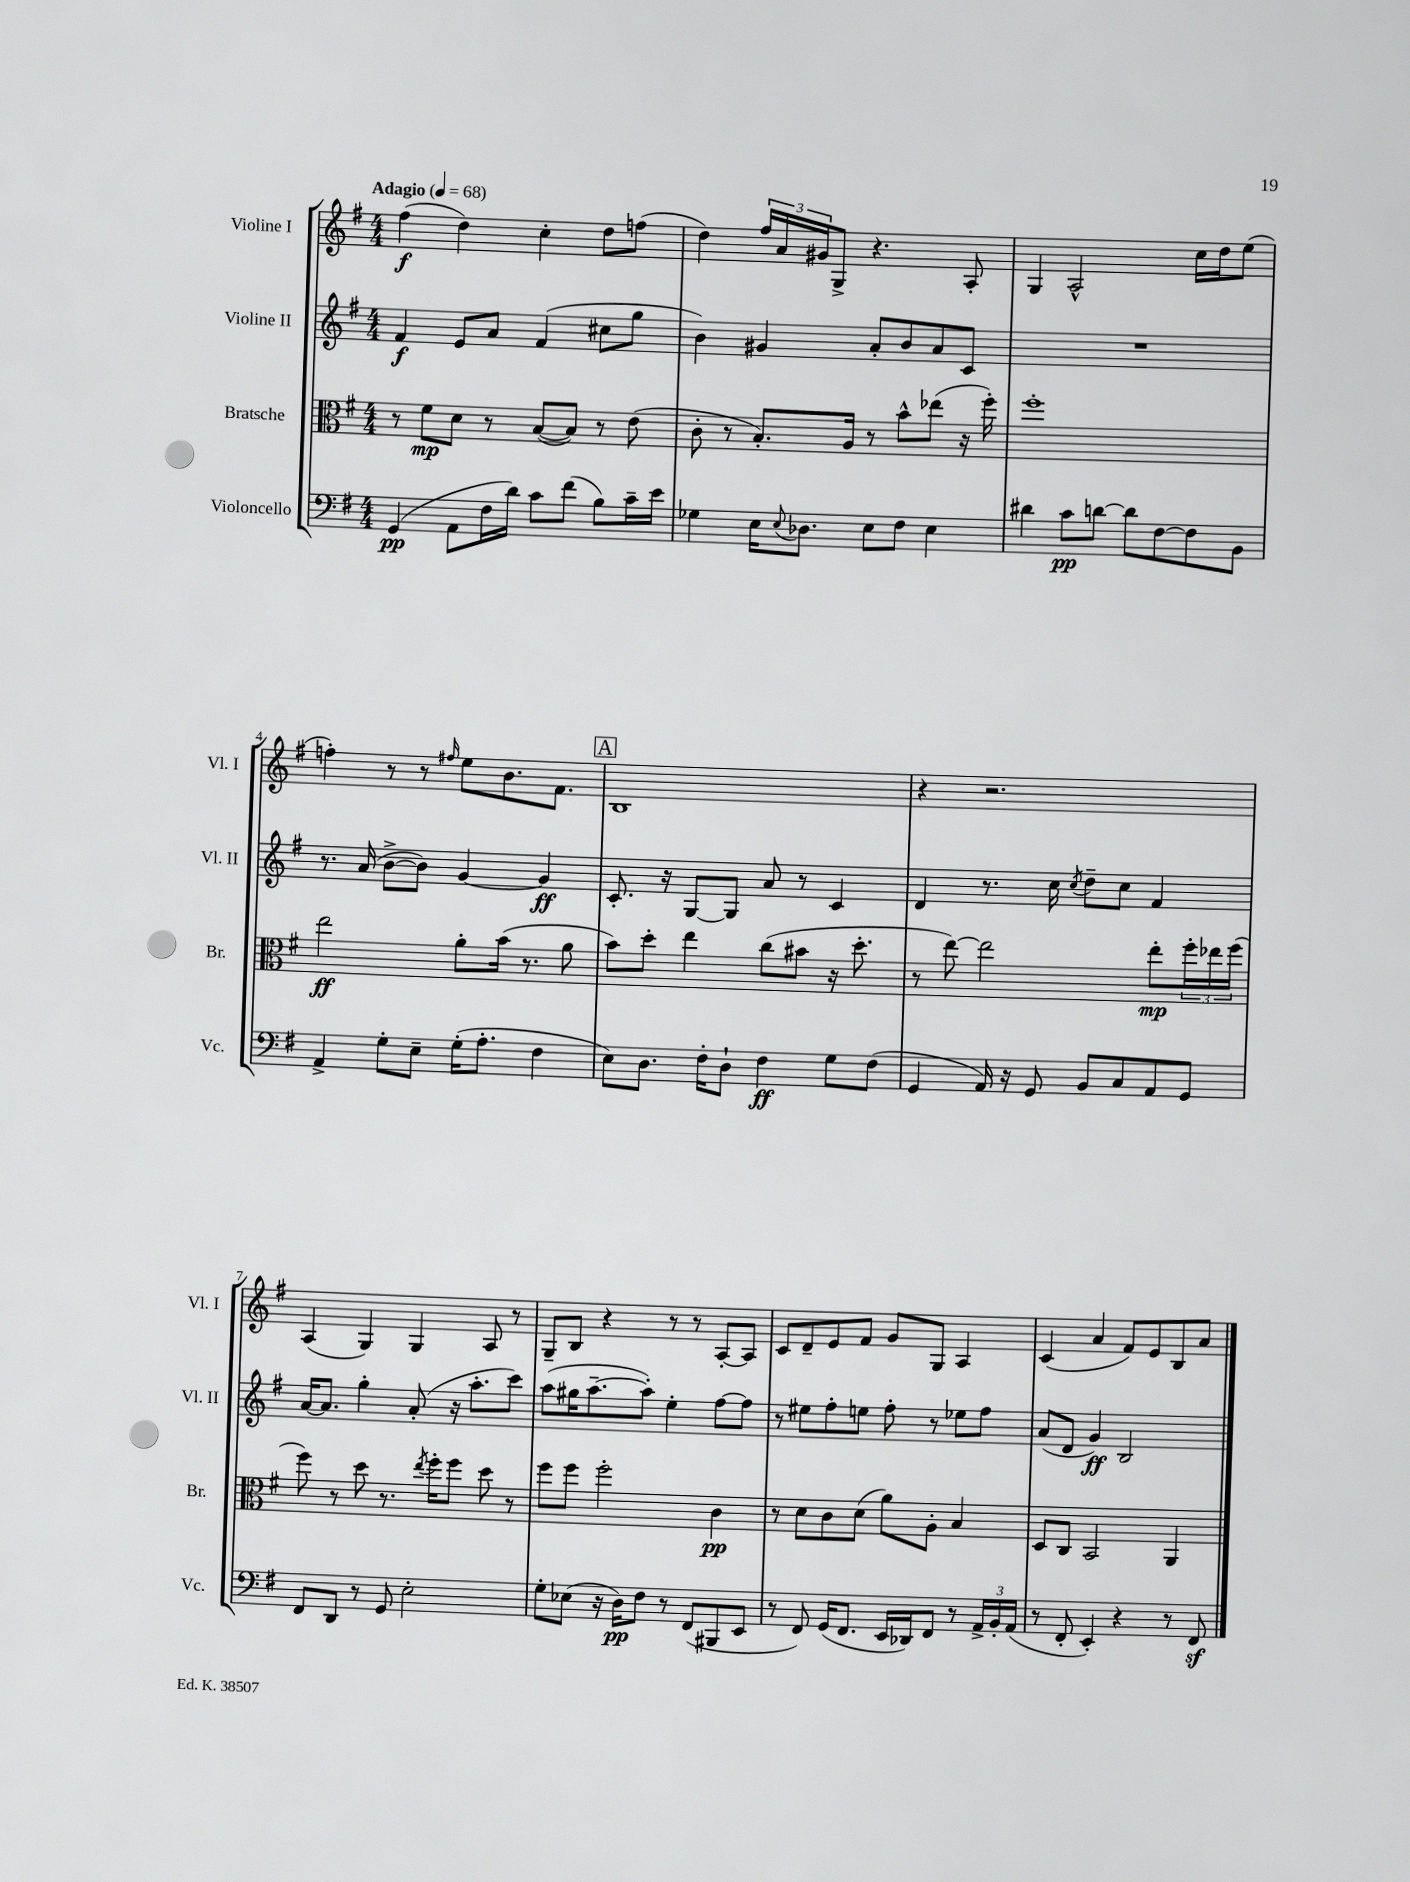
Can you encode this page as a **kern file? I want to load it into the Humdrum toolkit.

**kern	**kern	**kern	**kern
*staff4	*staff3	*staff2	*staff1
*clefF4	*clefC3	*clefG2	*clefG2
*k[f#]	*k[f#]	*k[f#]	*k[f#]
*M4/4	*M4/4	*M4/4	*M4/4
*MM68	*MM68	*MM68	*MM68
(4GG	8r	4f#	(4ff#
.	8f#	.	.
8AA	8d	8e	4dd)
16F#	8r	8a	.
16d)	.	.	.
8c	([8B	(4f#	4cc'
(8f#	8B])	.	.
8B)	8r	8cc#	8dd
16c~	(8e	8gg	(8ff
16e	.	.	.
=	=	=	=
4G-	8c'	4b)	4dd)
.	8r	.	.
16E	8.B')	4g#	24ff#
.	.	.	24a
8qqE	.	.	.
8.D-	.	.	.
.	.	.	24g#
.	.	.	8G^
.	16A	.	.
8E	8r	8a'	4.r
8F#	8b^^	8b	.
4E	(8ee-	8a	.
.	16r	8c	8A'
.	16ff#')	.	.
=	=	=	=
4d#	1ff#'	1r	4G
8c	.	.	2A^^
[8d	.	.	.
8d]	.	.	.
[8F#	.	.	.
8F#]	.	.	16cc
.	.	.	16dd
8BB	.	.	(8ee
=	=	=	=
4AA^	2ee	8.r	4ff')
.	.	(16a	.
8G'	.	[8b^	8r
8E~	.	8b])	8r
.	.	.	16qqff#
(16G'	8a'	[4g	8ee
8.A'	.	.	.
.	(16b	.	8.b
.	8.r	.	.
4F#	.	4g]	.
.	.	.	8.f#
.	8a	.	.
=	=	=	=
8E)	8b)	8.c'	1B
8.D	8dd'	.	.
.	.	16r	.
.	4ee	[8G	.
16F#'	.	.	.
8D`	.	8G]	.
4F#	(8cc	8a	.
.	8b#	8r	.
8G	16r	4c	.
.	8.dd'	.	.
(8F#	.	.	.
=	=	=	=
4GG	8r	4d	4r
.	[8ee)	.	.
16AA)	2ee]	8.r	2.r
16r	.	.	.
8GG	.	.	.
.	.	16cc	.
.	.	8qcc	.
8BB	.	8dd~	.
8C	.	8cc	.
8AA	8ee'	4f#	.
8GG	24ff#'	.	.
.	24ee-	.	.
.	(24ff#	.	.
=	=	=	=
8FF#	8ff#)	[16a	(4A
.	.	8.a]	.
8DD	8r	.	.
8r	8dd	4gg'	4G)
8GG	8.r	.	.
2E'	.	(8a'	4G
.	8qee	.	.
.	16ff#'	.	.
.	8ff#	16r	.
.	.	8.aa'	.
.	8dd	.	8A
.	8r	8ccc)	8r
=	=	=	=
8G'	8ff#	(8aa	8G~
(8E-	8ff#	16gg#	8B
.	.	[8.aa~	.
16r	2ff#'	.	4r
16D)	.	.	.
8F#	.	8aa'])	.
8r	.	4ee'	8r
(8FF#	.	.	8r
8BBB#	4c	[8ff#	[8A'
8EE	.	8ff#]	8A]
=	=	=	=
8r	8r	8r	8c
8FF#)	8d	8ee#	8d~
(16GG	8c	8ff#'	8e
8.FF#	.	.	.
.	(8d	8ee	8f#
16EE	8a)	8ff#'	8g
16DD-)	.	.	.
8FF#	8A'	8r	8G
8r	4B	8ee-	4A
24AA^	.	8ff#	.
24BB'	.	.	.
(24AA	.	.	.
=	=	=	=
8r	8D	(8a	(4c
8FF#'	8C	8d	.
4EE')	2BB	4g)	4a
4r	.	2B	8f#)
.	.	.	8e
8r	4AA	.	8B
8FF#	.	.	8a
==	==	==	==
*-	*-	*-	*-
